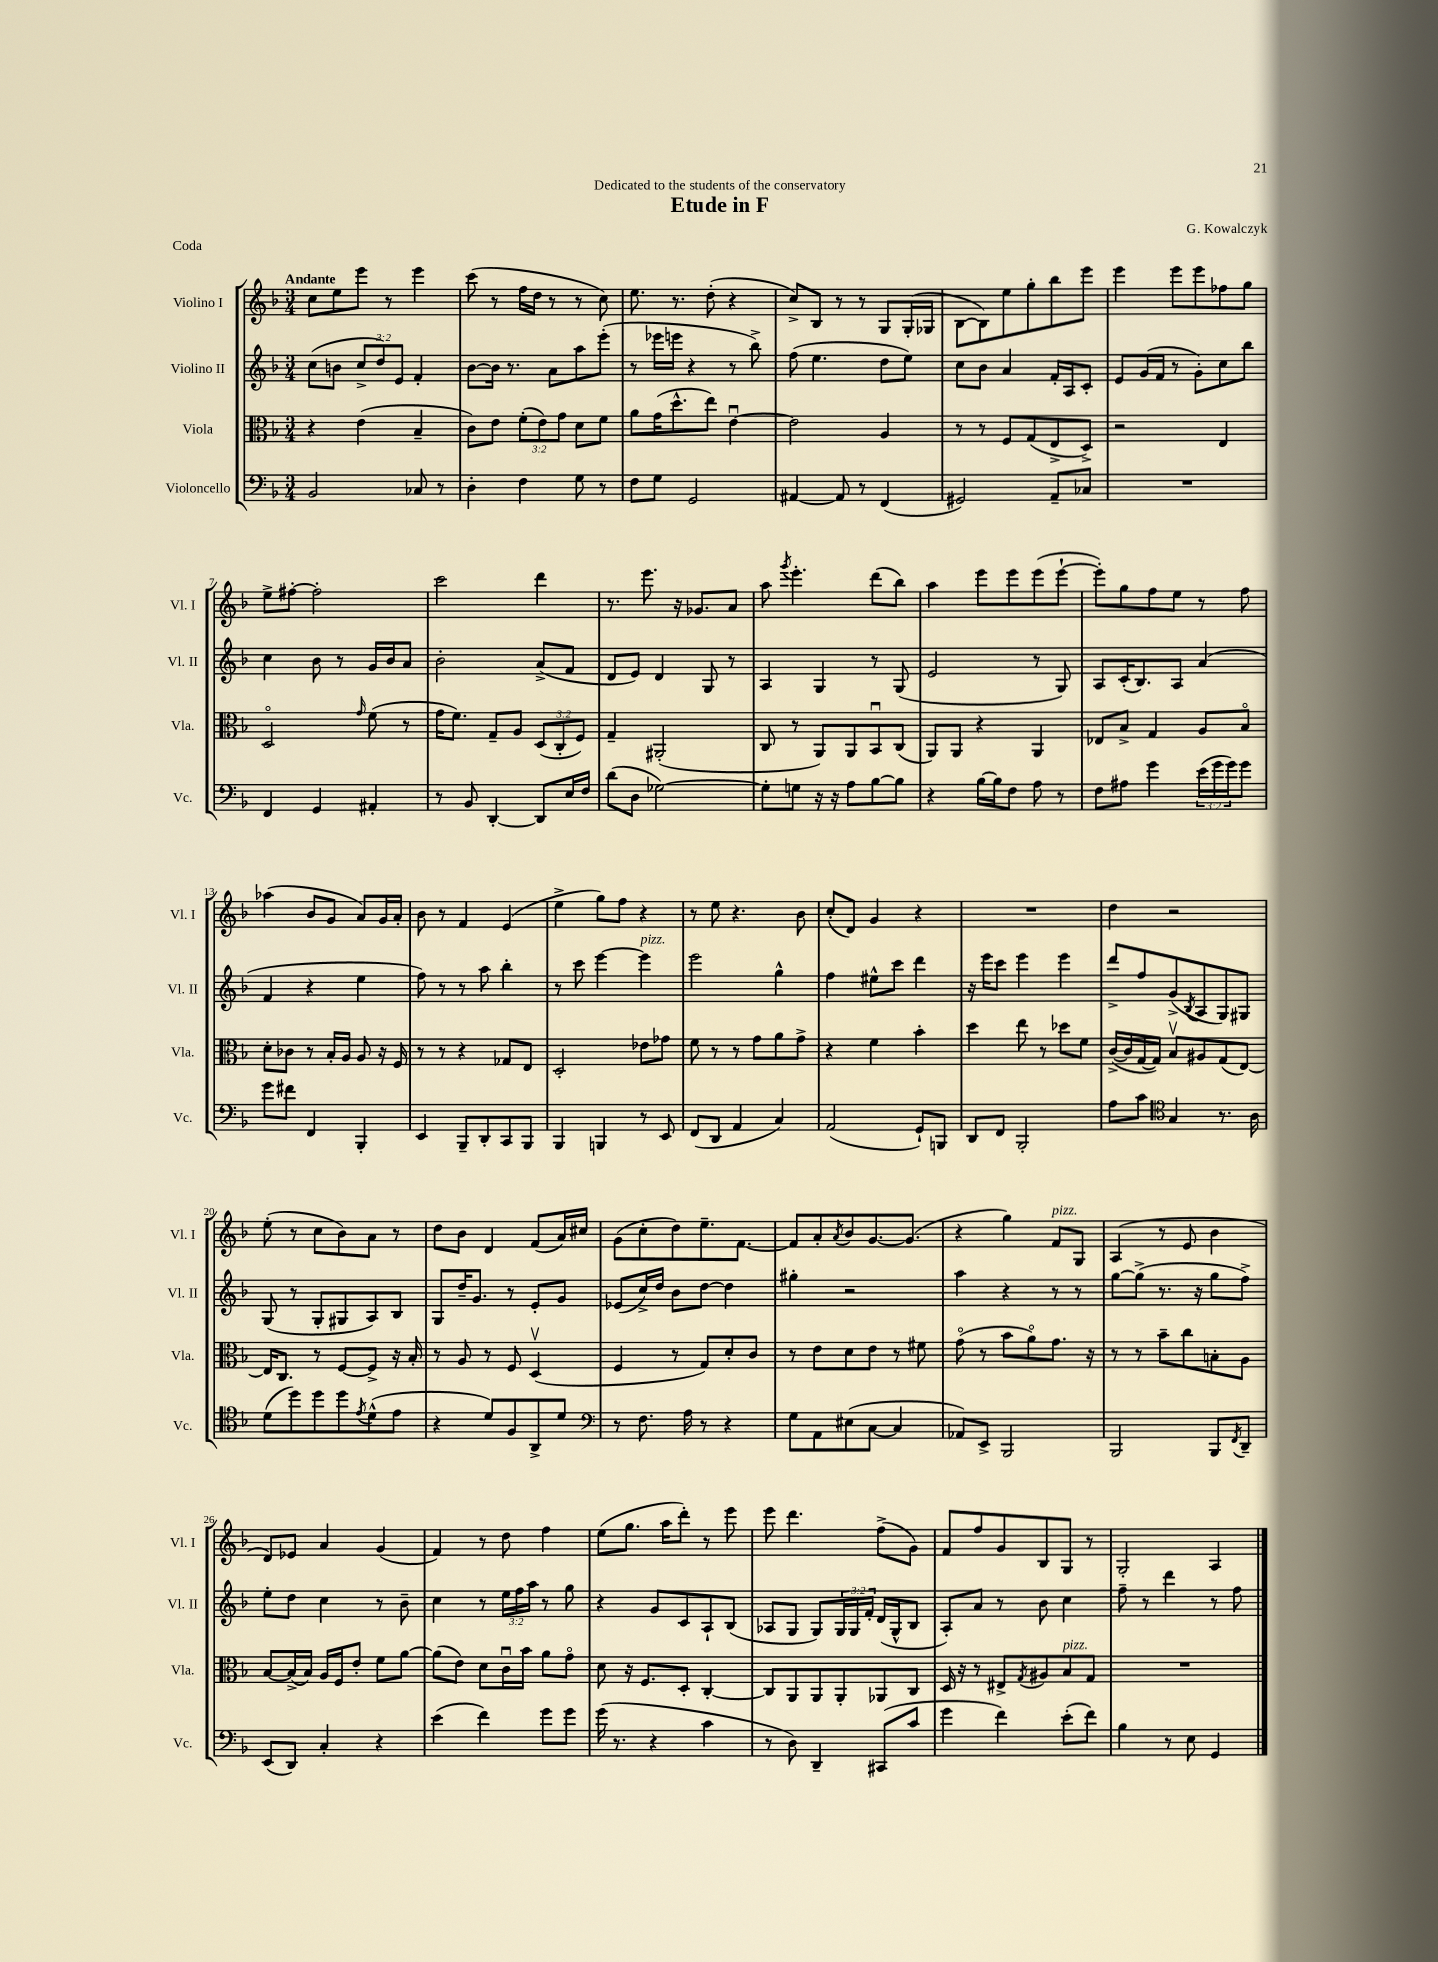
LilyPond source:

\header { title = "Etude in F" composer = "G. Kowalczyk" dedication = "Dedicated to the students of the conservatory" piece = "Coda" }
<<
\new StaffGroup <<
\new Staff = "s0" \with { instrumentName = "Violino I" shortInstrumentName = "Vl. I" } {
    \clef treble \key f \major \numericTimeSignature \time 3/4 \tempo "Andante"
    c''8 e''8 e'''8 r8 e'''4 |
    c'''8( r8 f''16 d''16 r8 r8 c''8) |
    e''8. r8. d''8-.( r4 |
    c''8->) bes8 r8 r8 g8 g16-.( ges16 |
    bes8~ bes8) e''8 g''8-. bes''8 e'''8 |
    e'''4 e'''8 e'''8 fes''8 g''8 |
    e''8-> fis''8~-. fis''2-. |
    c'''2 d'''4 |
    r8. e'''8. r16 ges'8. a'8 |
    a''8 \acciaccatura { g'''8 } e'''4.-. d'''8( bes''8) |
    a''4 e'''8 e'''8 e'''8( e'''8~-! |
    e'''8-.) g''8 f''8 e''8 r8 f''8 |
    aes''4( bes'8 g'8 a'8) g'16 a'16-. |
    bes'8 r8 f'4 e'4( |
    e''4-> g''8) f''8 r4 |
    r8 e''8 r4. bes'8 |
    c''8-.( d'8) g'4 r4 |
    R2. |
    d''4 r2 |
    e''8-.( r8 c''8 bes'8) a'8 r8 |
    d''8 bes'8 d'4 f'8( a'16) cis''16 |
    g'8( c''8-. d''8) e''8.-- f'8.~ |
    f'8 a'8-. \acciaccatura { a'8 } bes'8 g'8.~ g'8.( |
    r4 g''4) f'8^\markup { \italic "pizz." } g8 |
    a4( r8 e'8 bes'4 |
    d'8) ees'8 a'4 g'4( |
    f'4) r8 d''8 f''4 |
    e''8( g''8. a''16 d'''8-.) r8 e'''8 |
    e'''8 d'''4. f''8->( g'8) |
    f'8 f''8 g'8 bes8 g8 r8 |
    g2-. a4 \bar "|." |
}
\new Staff = "s1" \with { instrumentName = "Violino II" shortInstrumentName = "Vl. II" } {
    \clef treble \key f \major \numericTimeSignature \time 3/4 \override Staff.TupletNumber.text = #tuplet-number::calc-fraction-text
    c''8( b'8 \tuplet 3/2 { c''8-> d''8) e'8 } f'4-. |
    bes'8~ bes'16 r8. a'8 a''8 e'''8-.( |
    r8 ees'''16 e'''16 r4 r8 bes''8->) |
    f''8( e''4. d''8 e''8) |
    c''8 bes'8 a'4 f'16-. a16 c'8-. |
    e'8 g'16( f'16 r8 g'8-.) c''8 bes''8 |
    c''4 bes'8 r8 g'16 bes'16 a'8 |
    bes'2-. a'8->( f'8 |
    d'8 e'8) d'4 g8 r8 |
    a4 g4 r8 g8( |
    e'2 r8 g8) |
    a8 c'16-.( bes8.) a8 a'4( |
    f'4 r4 e''4 |
    f''8) r8 r8 a''8 bes''4-. |
    r8 c'''8 e'''4~ e'''4^\markup { \italic "pizz." } |
    e'''2 g''4-^ |
    f''4 eis''8-^ c'''8 d'''4 |
    r16 e'''16 c'''8 e'''4 e'''4 |
    d'''8-> f''8 g'8->( \acciaccatura { bes8 } a8 g8) gis8 |
    g8( r8 g8-. gis8 a8) bes8 |
    g8 d''16-- g'8. r8 e'8-. g'8 |
    ees'8( c''16->) d''16 bes'8 d''8~ d''4 |
    gis''4-. r2 |
    a''4 r4 r8 r8 |
    g''8~ g''8->( r8. r16 g''8 f''8->) |
    e''8-. d''8 c''4 r8 bes'8-- |
    c''4 r8 \tuplet 3/2 { e''16 f''16 a''16 } r8 g''8 |
    r4 g'8 c'8 a8-! bes8( |
    aes8 g8 g8) \tuplet 3/2 { g16 g16 f'16-. } d'16( g16-^ bes8 |
    a8-.) a'8 r8 bes'8 c''4 |
    f''8-- r8 d'''4 r8 f''8 \bar "|." |
}
\new Staff = "s2" \with { instrumentName = "Viola" shortInstrumentName = "Vla." } {
    \clef alto \key f \major \numericTimeSignature \time 3/4 \override Staff.TupletNumber.text = #tuplet-number::calc-fraction-text
    r4 e'4( bes4-- |
    c'8) e'8 \tuplet 3/2 { f'8-.( e'8) g'8 } d'8 f'8 |
    a'8 g'16( d''8.-^ e''8) e'4~\downbow |
    e'2 a4 |
    r8 r8 f8 g8( e8-> d8->) |
    r2 e4 |
    d2\flageolet \grace { g'16 } f'8( r8 |
    g'16 f'8.) g8-- a8 \tuplet 3/2 { d8( c8-. f8) } |
    g4-- ais,2-.( |
    c8 r8 a,8) a,8 bes,8\downbow c8( |
    a,8) a,8 r4 a,4 |
    ees8 bes8-> g4 a8 bes8\flageolet |
    d'8-. ces'8 r8 bes16-. a16 a8 r16 f16 |
    r8 r8 r4 ges8 e8 |
    d2-. ees'8 ges'8 |
    f'8 r8 r8 g'8 a'8 g'8-> |
    r4 f'4 bes'4-. |
    d''4 e''8 r8 des''8 f'8 |
    c'16~->( c'16 g16~ g16) bes8\upbow ais8 g8( e8~) |
    e16 c8. r8 f8~ f8-> r16 bes16-. |
    r8 a8 r8 f8 d4\upbow( |
    f4 r8 g8) d'8-. c'8 |
    r8 e'8 d'8 e'8 r8 fis'8 |
    g'8\flageolet( r8 bes'8 a'8\flageolet) g'8. r16 |
    r8 r8 bes'8-- c''8 b8-. a8 |
    bes8~ bes16->( bes16) a16 f16 e'8-. f'8 a'8~ |
    a'8( e'8) d'8 c'16\downbow bes'16 a'8 g'8\flageolet |
    d'8 r16 f8. d8-. c4~-. |
    c8 a,8 a,8 a,8-. aes,8 c8 |
    d16 r16 r8 eis8-> \acciaccatura { g8 } ais8 bes8^\markup { \italic "pizz." } g8 |
    R2. \bar "|." |
}
\new Staff = "s3" \with { instrumentName = "Violoncello" shortInstrumentName = "Vc." } {
    \clef bass \key f \major \numericTimeSignature \time 3/4 \override Staff.TupletNumber.text = #tuplet-number::calc-fraction-text
    bes,2 ces8 r8 |
    d4-. f4 g8 r8 |
    f8 g8 g,2 |
    ais,4~ ais,8 r8 f,4( |
    gis,2) a,8-- ces8 |
    R2. |
    f,4 g,4 ais,4-. |
    r8 bes,8 d,4~-. d,8 e16 f16 |
    d'8( d8 ges2~) |
    ges8-. g8 r16 r16 a8 bes8~ bes8 |
    r4 bes16~ bes16 f8 a8 r8 |
    f8 ais8 g'4 \tuplet 3/2 { e'16( g'16 g'16) } g'8 |
    g'8 fis'8 f,4 bes,,4-. |
    e,4 bes,,8-- d,8-. c,8 bes,,8 |
    bes,,4 b,,4 r8 e,8 |
    f,8( d,8 a,4 c4) |
    a,2( g,8-!) b,,8 |
    d,8 f,8 bes,,2-. |
    a8 c'8 \clef tenor g4 r8. a16 |
    d'8( d''8) d''8 d''8 \acciaccatura { e'8 } d'8-^( e'8 |
    r4 d'8) f8 a,8-> d'8 |
    \clef bass r8 f8. a16 r8 r4 |
    g8 a,8 eis8( c8~ c4 |
    aes,8) e,8-> bes,,2 |
    bes,,2 bes,,8 \acciaccatura { f,8 } d,8-- |
    e,8( d,8) c4-. r4 |
    e'4( f'4) g'8 g'8 |
    g'16( r8. r4 c'4 |
    r8 d8) d,4-- cis,8( c'8 |
    g'4 f'4) e'8-.( f'8) |
    bes4 r8 e8 g,4 \bar "|." |
}
>>
>>
